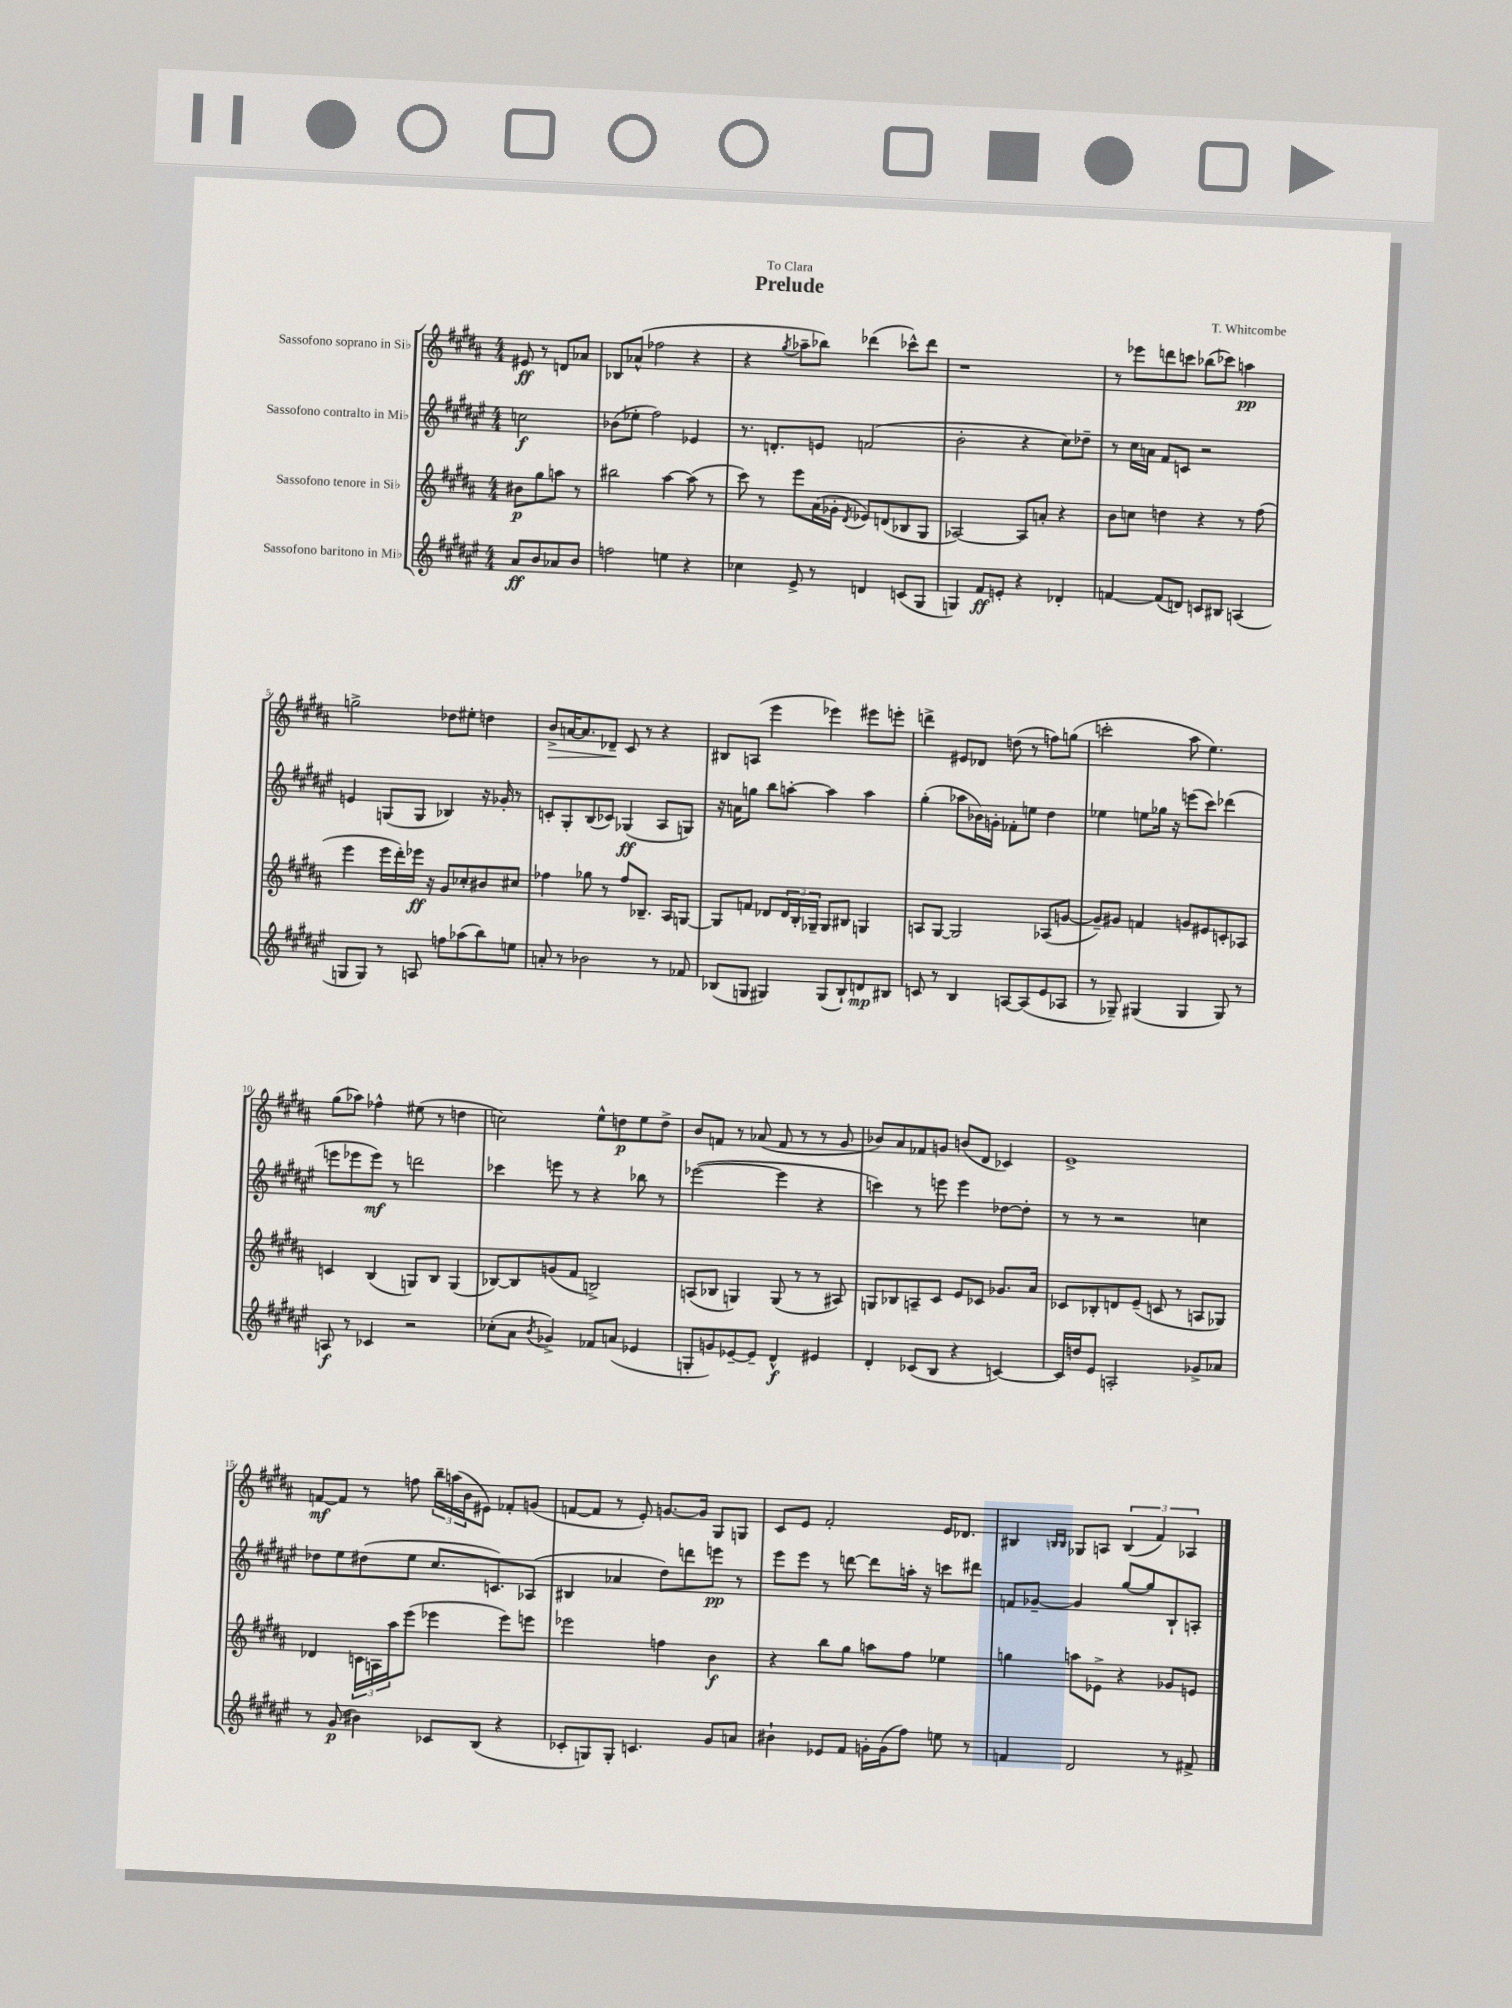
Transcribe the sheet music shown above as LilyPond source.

\header { title = "Prelude" composer = "T. Whitcombe" dedication = "To Clara" }
<<
\new StaffGroup <<
\new Staff = "s0" \with { instrumentName = "Sassofono soprano in Sib" } {
    \clef treble \key b \major \numericTimeSignature \time 4/4 \partial 2
    eis'8\ff r8 d'8 aes'8 |
    bes8 aes'8-^( fes''2 r4 |
    r4 \acciaccatura { gis''8 } aes''8-- bes''8) des'''4( ces'''8-^) des'''8 |
    r1 |
    r8 ees'''8 d'''8 c'''8 bes''8( ces'''8) a''4\pp |
    g''2-> des''8 eis''8-. d''4 |
    b'8->\> a'16~ a'8. des'8--\! cis'8 r8 r4 |
    bis8 a8( e'''4 ees'''4) eis'''8 e'''8-. |
    d'''4-> eis'8 des'8 d''8( r8 f''8) g''8( |
    c'''2-. ais''8 e''4.) |
    gis''8( aes''8) fes''4-^ eis''8( r8 d''4 |
    c''2) e''8-^ d''8\p e''8 d''8-> |
    b'8 f'8 r8 aes'8( f'8 r8 r8 gis'8 |
    bes'8) ais'8 fes'8 g'8 b'8( dis'8 ces'4) |
    e'1-> |
    f'8~\mf f'8 r8 f''8 \tuplet 3/2 { b''16-- a''16( b'16 } eis'8) fes'8-. g'8( |
    f'8~ f'8 r8 e'8-.) g'8.~ g'16 gis8 g8 |
    cis'8 e'8 fis'2-. e'16 des'8. |
    bis4 \grace { b16 b16 } ges8 a8 \tuplet 3/2 { b4( fis'4) aes4 } \bar "|." |
}
\new Staff = "s1" \with { instrumentName = "Sassofono contralto in Mib" } {
    \clef treble \key fis \major \numericTimeSignature \time 4/4 \partial 2
    c''2\f |
    bes'8( ees''8-. fis''2) ees'4 |
    r8. d'8.-. e'8 f'2( |
    b'2-. r4 cis''8) des''8-- |
    r8 cis''16 a'16 fis'8 c'8 r2 |
    e'4 g8( g8 bes4) r16 ges'16-. r8 |
    c'8-. gis8-. b8( ces'8) ges4\ff( ais8 g8) |
    r16 a'16 g''8 b''8 a''8~-. a''4 a''4 |
    gis''4-.( aes''8 bes'16) g'16-. fes'8-. e''8 dis''4 |
    ees''4 e''8 ges''16 r16 e'''8( cis'''8) des'''4( |
    e'''8 ees'''8 ees'''8\mf) r8 d'''2 |
    ces'''4 e'''8 r8 r4 bes''8 r8 |
    ees'''2~( ees'''4 r4 |
    c'''4) r8 e'''8 e'''4 des''8~ des''8-. |
    r8 r8 r2 c''4 |
    des''8 eis''8 dis''8( eis''8 cis''8. c'8.) aes8( |
    bis4 aes'4 dis''8) d'''8 e'''8\pp r8 |
    eis'''8 eis'''8 r8 d'''8~ d'''8 a''16-. r16 c'''8 dis'''8 |
    f'8 ges'8~-- ges'4 gis''8~ gis''8 b8-! a8-. \bar "|." |
}
\new Staff = "s2" \with { instrumentName = "Sassofono tenore in Sib" } {
    \clef treble \key b \major \numericTimeSignature \time 4/4 \partial 2
    bis'8\p gis''8 a''8 r8 |
    bis''2 ais''4~ ais''8( r8 |
    cis'''8) r8 e'''8 ais'16( ges'16-. \acciaccatura { dis'8 } ees'8) d'8( bes8 gis8 |
    aes2~) aes8 a'8-. r4 |
    b'8 c''8 d''4 r4 r8 fis''8( |
    e'''4 e'''16 dis'''16-.) ees'''16\ff r16 gis'8 ces''8-. bis'8 cis''8 |
    fes''4 ges''8 r8 fes''8 bes8.-- ais16 g8~ |
    g8 f'8 des'8 \tuplet 3/2 { des'16 b16-. ges16-- } ges8 bis8 g4 |
    a8 gis8~ gis2 aes8( g'8~ |
    g'8--) gis'8 f'4 g'8 eis'8 c'8-. aes8 |
    c'4 b4( g8) b8 g4( |
    bes8~) bes8 g'8( fis'8 b2->) |
    a8( bes8 g4) g8( r8 r8 ais8) |
    g8 bes8 a8-- cis'8 e'8 ces'8 ges'8. ais'16 |
    ces'8 bes8-. d'8 e'8--( c'8 r8 a8 ges8) |
    des'4 \tuplet 3/2 { c'16 a16 ais''16 } e'''8( ees'''4 ees'''8) e'''8 |
    ees'''2 f''4 b'4\f |
    r4 b''8 gis''8 a''8 fis''8 ees''4 |
    g''4 a''8 ees'8-> r4 ges'8 e'8 \bar "|." |
}
\new Staff = "s3" \with { instrumentName = "Sassofono baritono in Mib" } {
    \clef treble \key fis \major \numericTimeSignature \time 4/4 \partial 2
    ais'8\ff b'8 aes'8 b'8 |
    f''2 e''4 r4 |
    ces''4 eis'8-> r8 d'4 c'8( gis8 |
    g4) fis'8\ff e'8-. r4 des'4-. |
    f'4~ f'8( d'8) c'8 bis8 a4( |
    g8 g8) r8 a8 f''8 aes''8( b''8) e''8 |
    a'8-. r8 bes'2 r8 fes'8 |
    bes8( g8 gis4) gis8( bes8-!) d'8\mp bis8 |
    c'8 r8 b4 a8~ a8( eis'8 aes8 |
    r8 ges8--) gis4( gis4 gis8) r8 |
    a8\f r8 ces'4 r2 |
    ces''8-.( ais'8 \acciaccatura { b'8 } ges'4->) fes'8 a'8( ees'4 |
    g8-. g'8) ees'8~-- ees'8-- dis'4-^\f eis'4 |
    dis'4-. ces'8( b8 r4 c'4~) |
    c'16 d''16 eis'8 a2-. ges'8-> aes'8 |
    r8 gis'8\p( bis'4) ces'8 b8( r4 |
    ces'8-. g8) g8-. c'4. gis'8 a'8 |
    bis'4-! ees'8 fis'8 g'16-. g'16( fis''8) e''8 r8 |
    f'4 dis'2 r8 fis'8-> \bar "|." |
}
>>
>>
